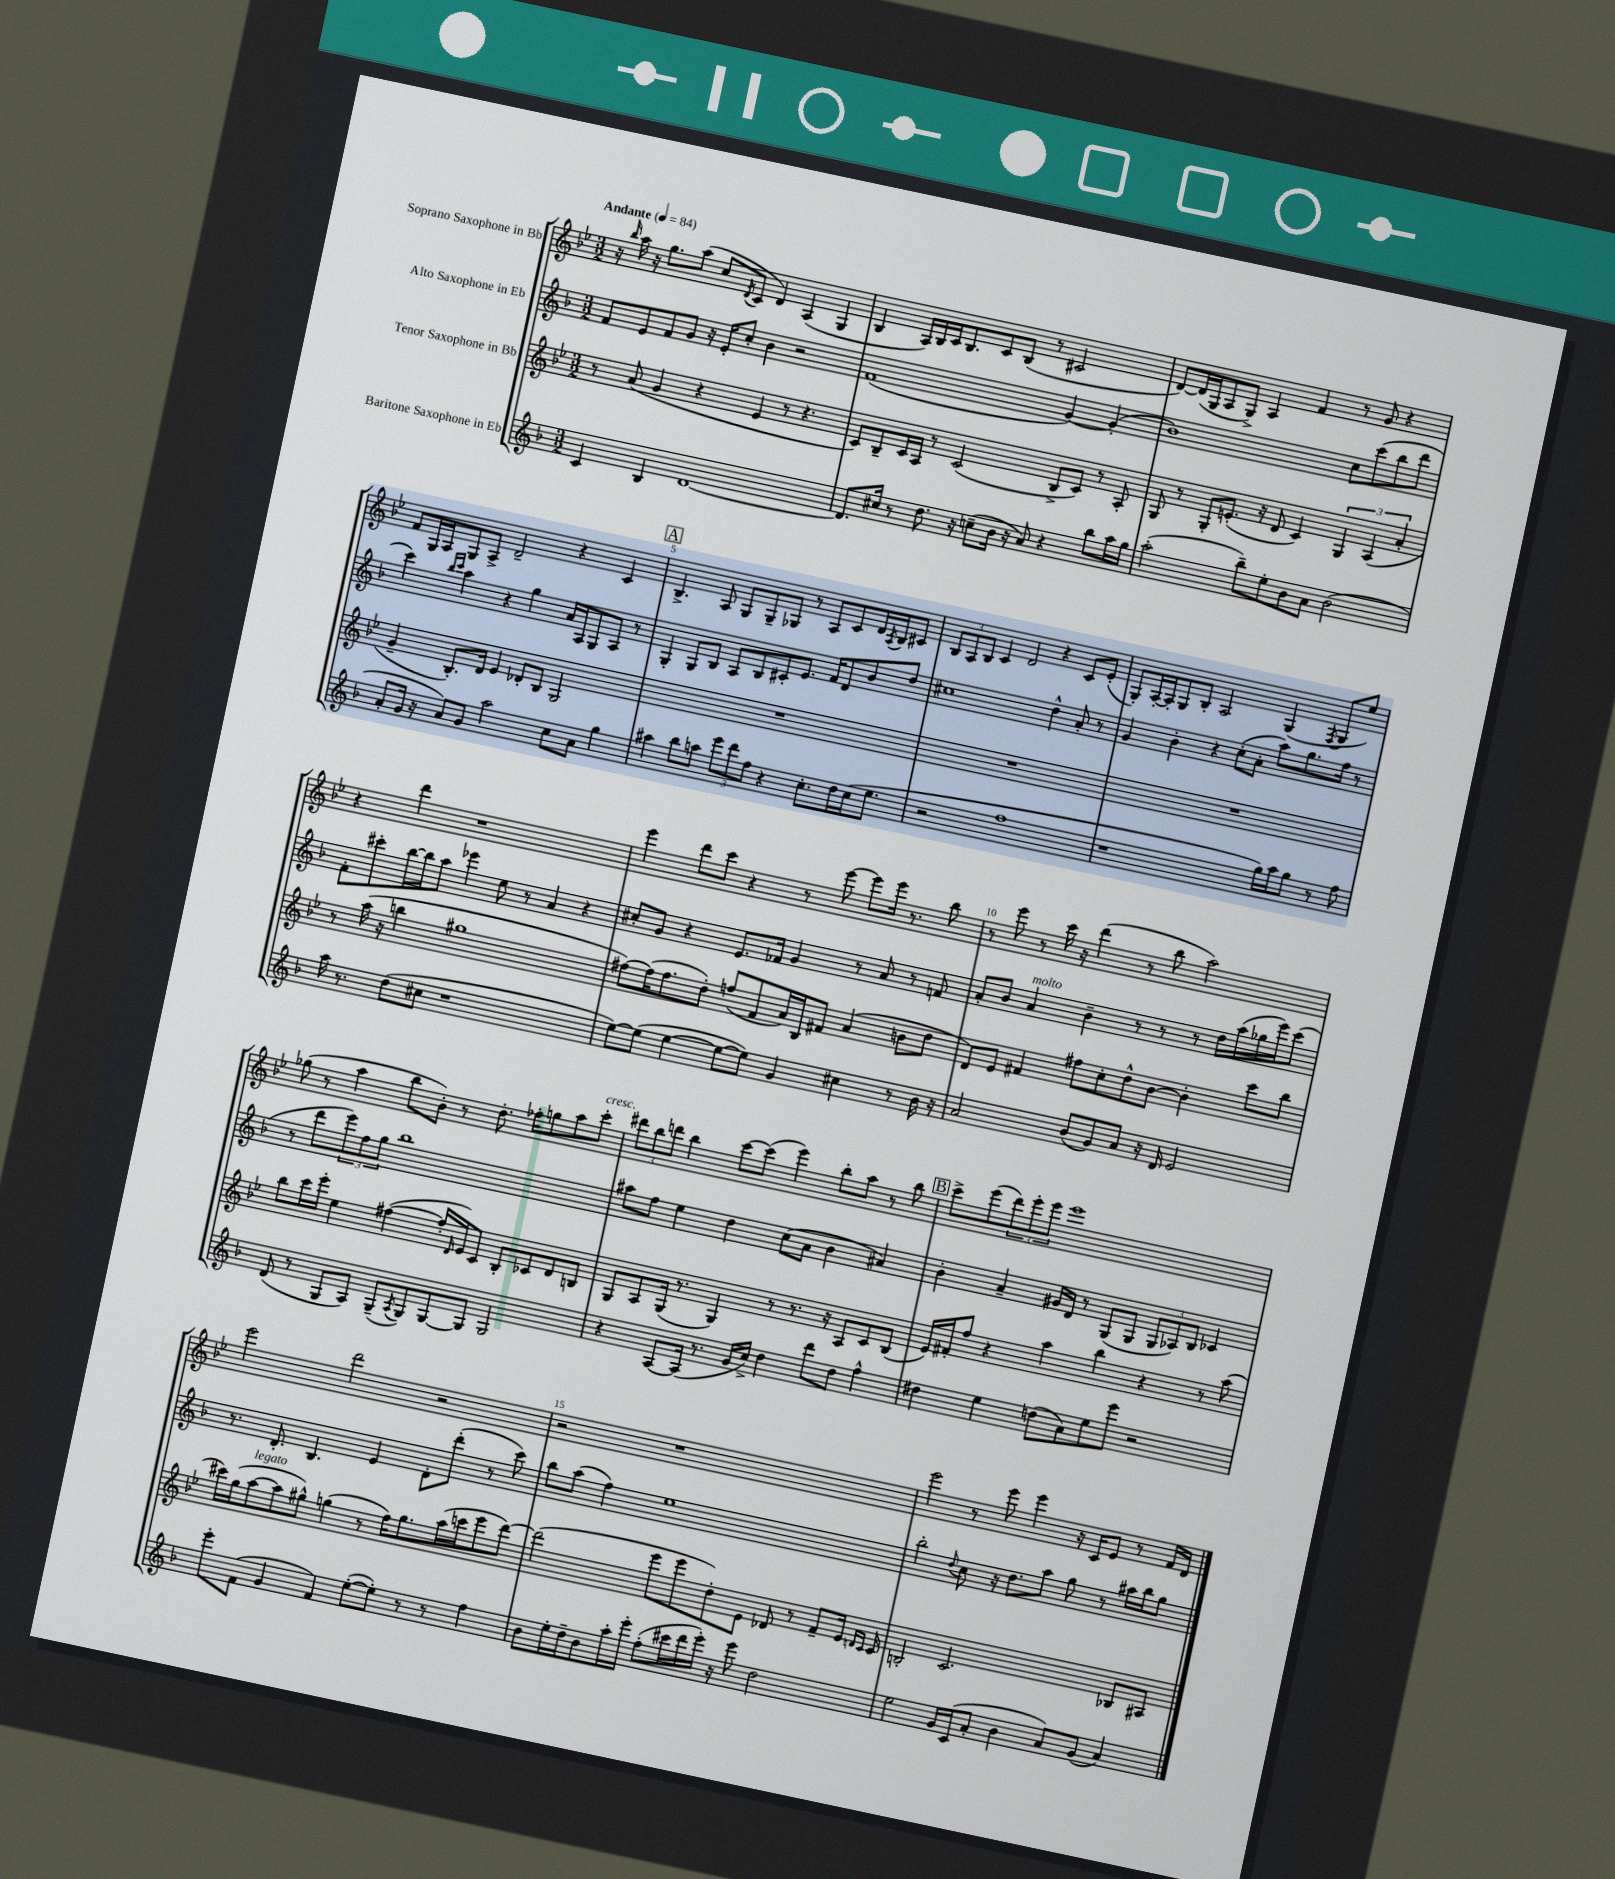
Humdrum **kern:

**kern	**kern	**kern	**kern
*staff4	*staff3	*staff2	*staff1
*clefG2	*clefG2	*clefG2	*clefG2
*k[b-]	*k[b-e-]	*k[b-]	*k[b-e-]
*M3/2	*M3/2	*M3/2	*M3/2
*MM84	*MM84	*MM84	*MM84
4c	8r	8f	16r
.	.	.	16qqbb-
.	.	.	16aa
.	(8a	8e	16r
.	.	.	8.gg
4B-	4g	8f	.
.	.	8g	(8aa
[1d	4r	16r	8cc
.	.	16e'	.
.	.	.	8qd
.	.	8cc'	8c
.	4e-	4b-	4d)
.	8r	2r	(4A
.	4.r	.	.
.	.	.	4G
=	=	=	=
8.d]	8c)	(1f	4B-
.	8B-~	.	.
16cc#	.	.	.
8r	16c	.	16A)
.	16A	.	16B-
8.dd	8r	.	16c
.	.	.	8.B-
.	(2c	.	.
16r	.	.	.
(8cc~	.	.	8c
16b-	.	.	(8B-
16r	.	.	.
8a)	.	.	8r
4r	8B-^	[4g)	2c#
.	8c)	.	.
8bb-	8r	(4g']	.
16aa	8A'	.	.
16gg	.	.	.
=	=	=	=
(2aa'	8G	1b-)	[8d)
.	8r	.	(16d]
.	.	.	16G
.	8G'	.	8A
.	(8.e'	.	8G^)
8bb-~)	.	.	4A
.	16r	.	.
8ee'	8d	.	.
8b-	4c)	.	4f
8a	.	.	.
(2b-	6G	8cc	8r
.	.	(8ccc	8g
.	(6A	.	.
.	.	8bb-	4r
.	6a'	.	.
.	.	8ddd	.
=	=	=	=
8a'	4g~	4ccc)	8f
16g	.	.	16G
16r	.	.	16A
.	.	16qqbb-	.
.	.	16qqccc	.
8a)	8.B-')	4aa	8G
8g	.	.	8A^
.	16d	.	.
2aa	4e-	4r	2d~
.	8d-'	4gg	.
.	8B-	.	.
8cc	2G	16a	4r
.	.	16A	.
8a	.	8G	.
4gg	.	8A	4c
.	.	8r	.
=	=	=	=
4aa#	1.r	4G'	4.B-^
8bb-	.	8G	.
8aa	.	8B-	8A
12eee	.	8A	8G
12ddd	.	.	.
.	.	8B-	8G~
12ff	.	.	.
4r	.	8c#'	8G-
.	.	8.e	8r
8.cc'	.	.	8A
.	.	16f	.
.	.	8d	8c
16dd	.	.	.
(16cc	.	8b-	16d
.	.	.	8qA
8.ee	.	.	16B-
.	.	8dd	8c#
=	=	=	=
2r	1.r	1cc#	12B-
.	.	.	12A
.	.	.	12B-
.	.	.	4c
1ff	.	.	2d
.	.	4dd^^	4r
.	.	8a'	8c
.	.	8r	(8e-'
=	=	=	=
1r	1.r	4g	8G')
.	.	.	[16A'
.	.	.	16A']
.	.	4b-'	8G
.	.	.	8B-'
.	.	4r	2A
.	.	(8cc'	.
.	.	8a'	.
16gg)	.	8aa)	(4G
16aa	.	.	.
8gg	.	8.gg	.
.	.	.	8qF
8r	.	.	8G
.	.	16ff	.
8ff	.	8r	8ee-)
=	=	=	=
16aa	8r	8f'	4r
8.r	.	.	.
.	(16aa	8ccc#'	.
.	16r	.	.
(8dd	4bb	[16bb-	4ddd
.	.	16bb-]	.
8cc#	.	8aa	.
1r	1gg#	4eee-	1r
.	.	8ee	.
.	.	8r	.
.	.	4a	.
.	.	4r	.
=	=	=	=
[8ee)	[8ff#)	8cc#'	4eee-
(8ee]	(16ff#]	8g	.
.	8.ff#	.	.
[4ee	.	4r	8ddd
.	8dd')	.	8ccc
8ee_	(8ff	8.e	4r
8ee])	8f	.	.
.	.	16f-	.
4g	16a)	4g	8r
.	16B-	.	.
.	8f#	.	[8eee-
4cc#	(4a	8r	8eee-]
.	.	8a	16eee-
.	.	.	8.r
8r	8b	8r	.
16b-	8dd	8f	8bb-
16r	.	.	.
=	=	=	=
2a	8d)	8a'	8r
.	8e-	8b-	8eee-
.	4f#	4a	8r
.	.	.	16ccc
.	.	.	16r
(8b-	8ff#	4b-~	(4ddd
8g)	8cc'	.	.
8a	8dd^^	8r	8r
16r	[8b-	8r	8bb-
16d	.	.	.
2e	4b-']	8r	2aa)
.	.	16dd	.
.	.	(16aa	.
.	8ccc	16gg-	.
.	.	16eee)	.
.	8bb-	(8ccc	.
=	=	=	=
(8d	8bb-	8r	(8gg-
8r	16ccc	8ddd	8r
.	16eee-'	.	.
8G	4ee-	12eee)	4aa
.	.	12ff	.
8A)	.	.	.
.	.	12gg	.
(8G~	([4ff#	1bb-	8bb-
8qA	.	.	.
8G)	.	.	8b-')
[8G	16ff#']	.	8r
.	16qqd	.	.
.	16e-)	.	.
8G]	8c	.	8.dd'
2G	8B-'	.	.
.	.	.	16ff-'
.	8c-	.	8gg
.	8d	.	8aa
.	8B	.	8ccc'
=	=	=	=
4r	8G	8aa#	12ddd#
.	.	.	12bb-
.	8A	8ff	.
.	.	.	12ddd
[8A	(16G	4ee	4bb-
.	8.r	.	.
(16A]	.	.	.
8.r	.	.	.
.	4G)	4dd	[8ccc
16g	.	.	(8ccc]
16cc^)	.	.	.
4dd	8r	(8cc	4eee-)
.	8.r	8a	.
8ddd	.	4b-	8bb-'
.	16r	.	.
8dd	8A	.	8aa
4ff^^	8c	4a#)	8r
.	(8B-	.	8bb-
=	=	=	=
4dd#	16e-)	4b-'	8ccc^
.	16f#'	.	.
.	8ff	.	(8eee-
4ee	4r	4a~	12ddd)
.	.	.	12eee-'
.	.	.	12eee-
(8dd	4aa	16g#	1eee-
.	.	16d	.
8a)	.	8r	.
8ee	4bb-	(8G	.
8eee	.	8G	.
2r	4r	12G	.
.	.	12A-)	.
.	.	12B-	.
.	8r	4c-	.
.	(8aa	.	.
=	=	=	=
8eee'	16ccc#)	8.r	2eee-
.	(16gg	.	.
(8f	[8aa	.	.
.	.	8.d'	.
4g	8aa]	.	.
.	8gg#^^)	4.B-	.
4f)	(4gg	.	2ddd
([8ee'	8r	4e	.
8ee'])	16ff)	.	.
.	8.gg	.	.
8r	.	8d'	2r
8r	(16aa	(8ddd'	.
.	16ccc	.	.
4ff	8eee-	8r	.
.	[8ddd)	8ccc)	.
=	=	=	=
8b-	(2ddd]	8bb-	2r
16ee'	.	(8aa	.
16dd~	.	.	.
8b-	.	4ff)	.
16aa'	.	.	.
16eee'	.	.	.
(8ff'	8eee-	1ee	1r
16ccc#	8eee-	.	.
16ddd	.	.	.
16eee')	8dd')	.	.
16r	.	.	.
8eee	8e-	.	.
2dd	8d-	.	.
.	8r	.	.
.	8f~	.	.
.	16e-	.	.
.	16qqd	.	.
.	16qqc	.	.
.	16c	.	.
=	=	=	=
2ee	2B'	2bb-'	2eee-
.	.	8qqdd	.
16g	2.c	8cc	8r
(16c	.	.	.
8a'	.	16r	8eee-
.	.	8.dd	.
4b-	.	.	4eee-
.	.	8aa	.
8a)	.	8gg	16r
.	.	.	16c
(8g	.	8r	8e-
4a)	8B-	16aa#	8r
.	.	16bb-	.
.	8A#	8gg	16f
.	.	.	16d
==	==	==	==
*-	*-	*-	*-
